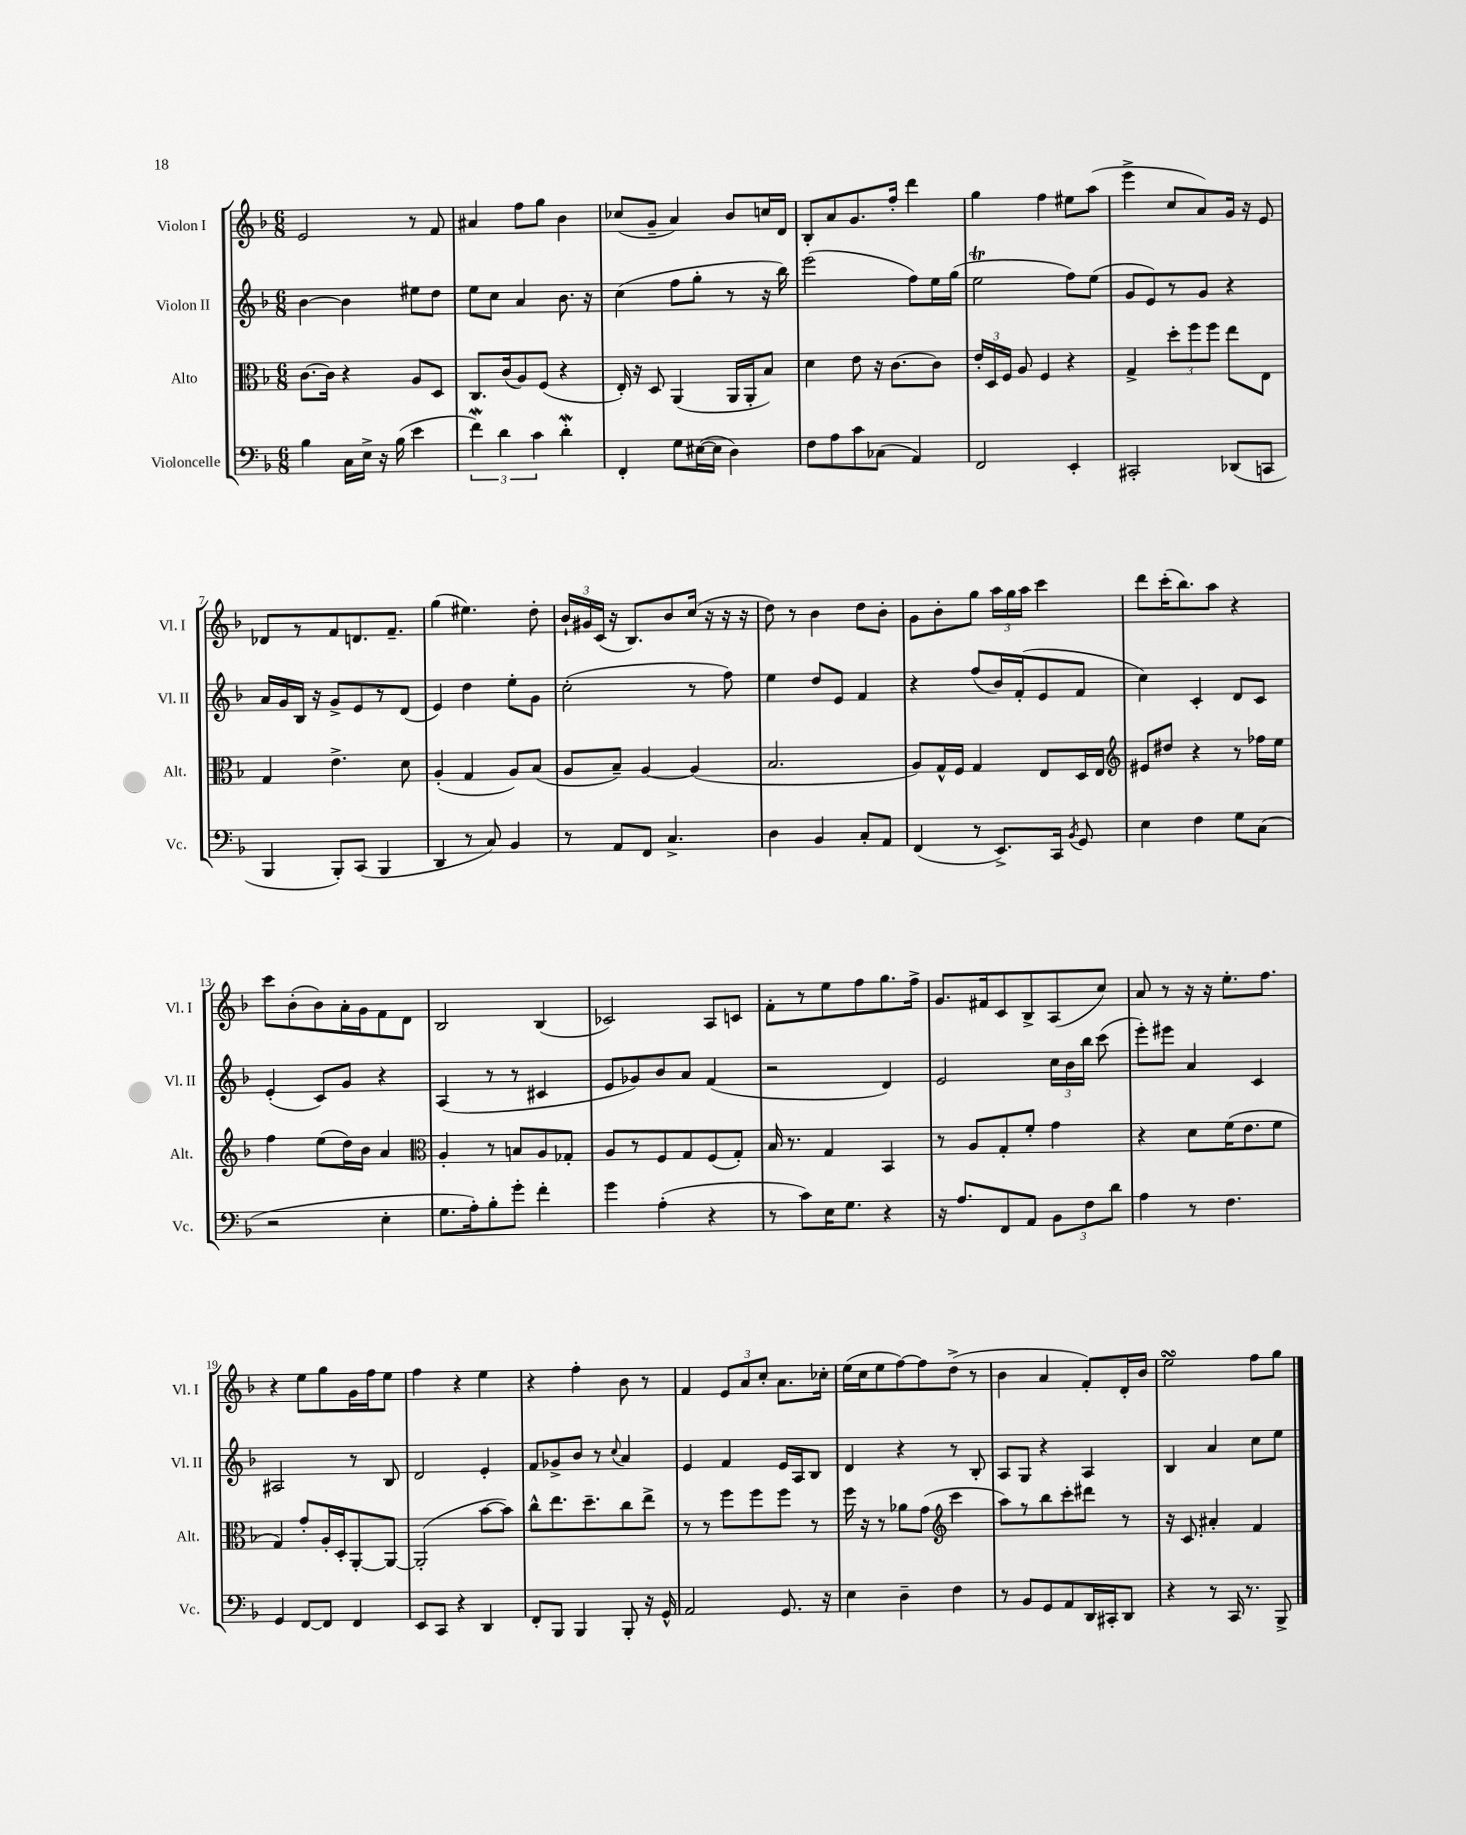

**kern	**kern	**kern	**kern
*staff4	*staff3	*staff2	*staff1
*clefF4	*clefC3	*clefG2	*clefG2
*k[b-]	*k[b-]	*k[b-]	*k[b-]
*M6/8	*M6/8	*M6/8	*M6/8
4B-	[8.c	[4b-	2e
.	16c]	.	.
16C	4r	4b-]	.
16E^	.	.	.
16r	.	.	.
(16B-	.	.	.
4e	8A	8ee#	8r
.	8D	8dd	8f
=	=	=	=
6f)	8.C	8ee	4a#
.	.	8cc	.
6d	.	.	.
.	(16c	.	.
.	8A)	4a	8ff
6c	.	.	.
.	(8F	.	8gg
4d'	4r	8.b-	4b-
.	.	16r	.
=	=	=	=
4FF'	16E')	(4cc	(8cc-
.	16r	.	.
.	8D	.	8g~
8G	(4AA	8ff	4a)
([16E#	.	8gg'	.
16E#]	.	.	.
4D)	16AA	8r	8b-
.	16AA'	.	.
.	8B-)	16r	16cc
.	.	16bb-)	16d
=	=	=	=
8F	4d	(2eee	8B-'
8A	.	.	8a
8c	8e	.	8.g
(8C-	16r	.	.
.	[8.c	.	16ff'
4AA)	.	8ff)	4ddd
.	8c]	16ee	.
.	.	(16gg	.
=	=	=	=
2FF	24e'	2ee	4gg
.	24D	.	.
.	24F	.	.
.	8A	.	.
.	4F	.	4ff
4EE'	4r	8ff)	8ee#
.	.	(8ee	(8aa
=	=	=	=
2CC#'	4G^	8g	4eee^
.	.	8e)	.
.	12dd'	8r	8cc
.	12ff	.	.
.	.	8g	8a)
.	12ff	.	.
(8DD-	8ee	4r	16g
.	.	.	16r
8CC	8E	.	8e
=	=	=	=
4BBB-	4G	16a	8d-
.	.	16g	.
.	.	16B-	8r
.	.	16r	.
8BBB-')	4.e^	8g^	8f
(8CC	.	8e	8.d
4BBB-	.	8r	.
.	.	.	8.f~
.	8d	(8d	.
=	=	=	=
4DD	(4A'	4e)	(4gg
8r	4G	4dd	4.ee#)
8C)	.	.	.
4BB-	8A)	8ee'	.
.	(8B-	8g	8dd'
=	=	=	=
8r	8A	(2cc'	24b-`
.	.	.	24g#
.	.	.	(24c
8AA	8B-~)	.	16r
.	.	.	8.B-)
8FF	[4A	.	.
4.C^	.	.	8b-
.	(4A]	8r	(16cc
.	.	.	16r
.	.	8ff)	16r
.	.	.	16r
=	=	=	=
4D	2.B-	4ee	8dd)
.	.	.	8r
4BB-	.	8dd	4b-
.	.	8e	.
8C'	.	4f	8dd
8AA	.	.	8b-'
=	=	=	=
(4FF	8A)	4r	8g
.	16G^^	.	8b-'
.	16F	.	.
8r	4G	(8ff	8gg
8.EE^)	.	16b-)	24aa
.	.	.	24gg
.	.	(16f'	.
.	.	.	24aa
.	8E	8e	4ccc
16CC	.	.	.
8qBB-	.	.	.
8GG	16D	8f	.
.	16E	.	.
=	=	=	=
*	*clefG2	*	*
4E	8e#	4cc)	8ddd
.	8dd#	.	(16ccc'
.	.	.	8.bb-)
4F	4r	4c'	.
.	.	.	8aa
8G	8r	8d	4r
(8C	16ff-	8c	.
.	16ee	.	.
=	=	=	=
2r	4ff	(4e'	8ccc
.	.	.	(8b-'
.	(8ee	8c)	8b-)
.	16dd)	8g	16a'
.	16b-	.	16g
4E'	4a	4r	8f
.	.	.	8d
=	=	=	=
*	*clefC3	*	*
8.G	4A'	(4A	2B-
16A')	.	.	.
8B-'	8r	8r	.
8g'	8B	8r	.
4f'	8A	4c#	(4B-
.	8G-'	.	.
=	=	=	=
4g	8A	8e	2c-)
.	8r	8g-)	.
(4A'	8F	8b-	.
.	8G	8a	.
4r	(8F	(4f	8A
.	8G')	.	8c
=	=	=	=
8r	16B-	2r	8f'
.	8.r	.	.
8c)	.	.	8r
16E	4G	.	8ee
8.G	.	.	.
.	.	.	8ff
4r	4BB-	4d)	8.gg
.	.	.	16ff^
=	=	=	=
16r	8r	2e	8.g
8.A	.	.	.
.	8A	.	.
.	.	.	16f#
8FF	8G'	.	8c
8AA	8f'	.	8B-^
12BB-	4g	24cc	(8A
.	.	24b-	.
12F	.	24bb-	.
.	.	(8ccc	8cc)
12d	.	.	.
=	=	=	=
4A	4r	8eee')	8a
.	.	8eee#	8r
8r	8d	4a	16r
.	.	.	16r
4.F	(16f	.	8.ee'
.	8.e	.	.
.	.	4c	.
.	.	.	8.ff
.	8f	.	.
=	=	=	=
4GG	4G)	2A#	4r
[8FF	8g'	.	8ee
8FF]	16A'	.	8gg
.	16D'	.	.
4FF	[8AA'	8r	16g
.	.	.	16ff
.	8AA_	8B-	8ee
=	=	=	=
8EE	(2AA']	2d	4ff
8CC	.	.	.
4r	.	.	4r
4DD	[8b-	4e'	4ee
.	8b-])	.	.
=	=	=	=
8FF'	8cc^^	8f	4r
8BBB-	8.ee	8g-^	.
4BBB-	.	8b-	4ff'
.	8.dd~	.	.
.	.	8r	.
.	.	8qqcc	.
8BBB-'	8cc	4a	8b-
16r	8ee^	.	8r
16GG^^	.	.	.
=	=	=	=
2AA	8r	4e	4f
.	8r	.	.
.	8ff	4f	12e
.	.	.	12a
.	8ff	.	.
.	.	.	12cc'
8.GG	8ff	16e	8.a
.	.	16A	.
.	8r	8B-	.
16r	.	.	16cc-'
=	=	=	=
4E	16ff	4d	(16ee
.	16r	.	16cc
.	8r	.	8ee
4D~	8a-	4r	[8ff)
.	(8g	.	8ff]
*	*clefG2	*	*
4F	4ccc	8r	(8dd^
.	.	8B-'	8r
=	=	=	=
8r	8aa)	8A	4b-
8BB-	8r	8G	.
8GG	8bb-	4r	4a
8AA	8ccc'	.	.
16DD	8ddd#	4A	8f')
16CC#'	.	.	.
8DD	8r	.	16d'
.	.	.	16b-
=	=	=	=
4r	16r	4B-	2ee
.	8.c	.	.
8r	4a#'	4a	.
16CC	.	.	.
8.r	.	.	.
.	4f	8cc	8ff
8BBB-^	.	8ee	8gg
==	==	==	==
*-	*-	*-	*-
